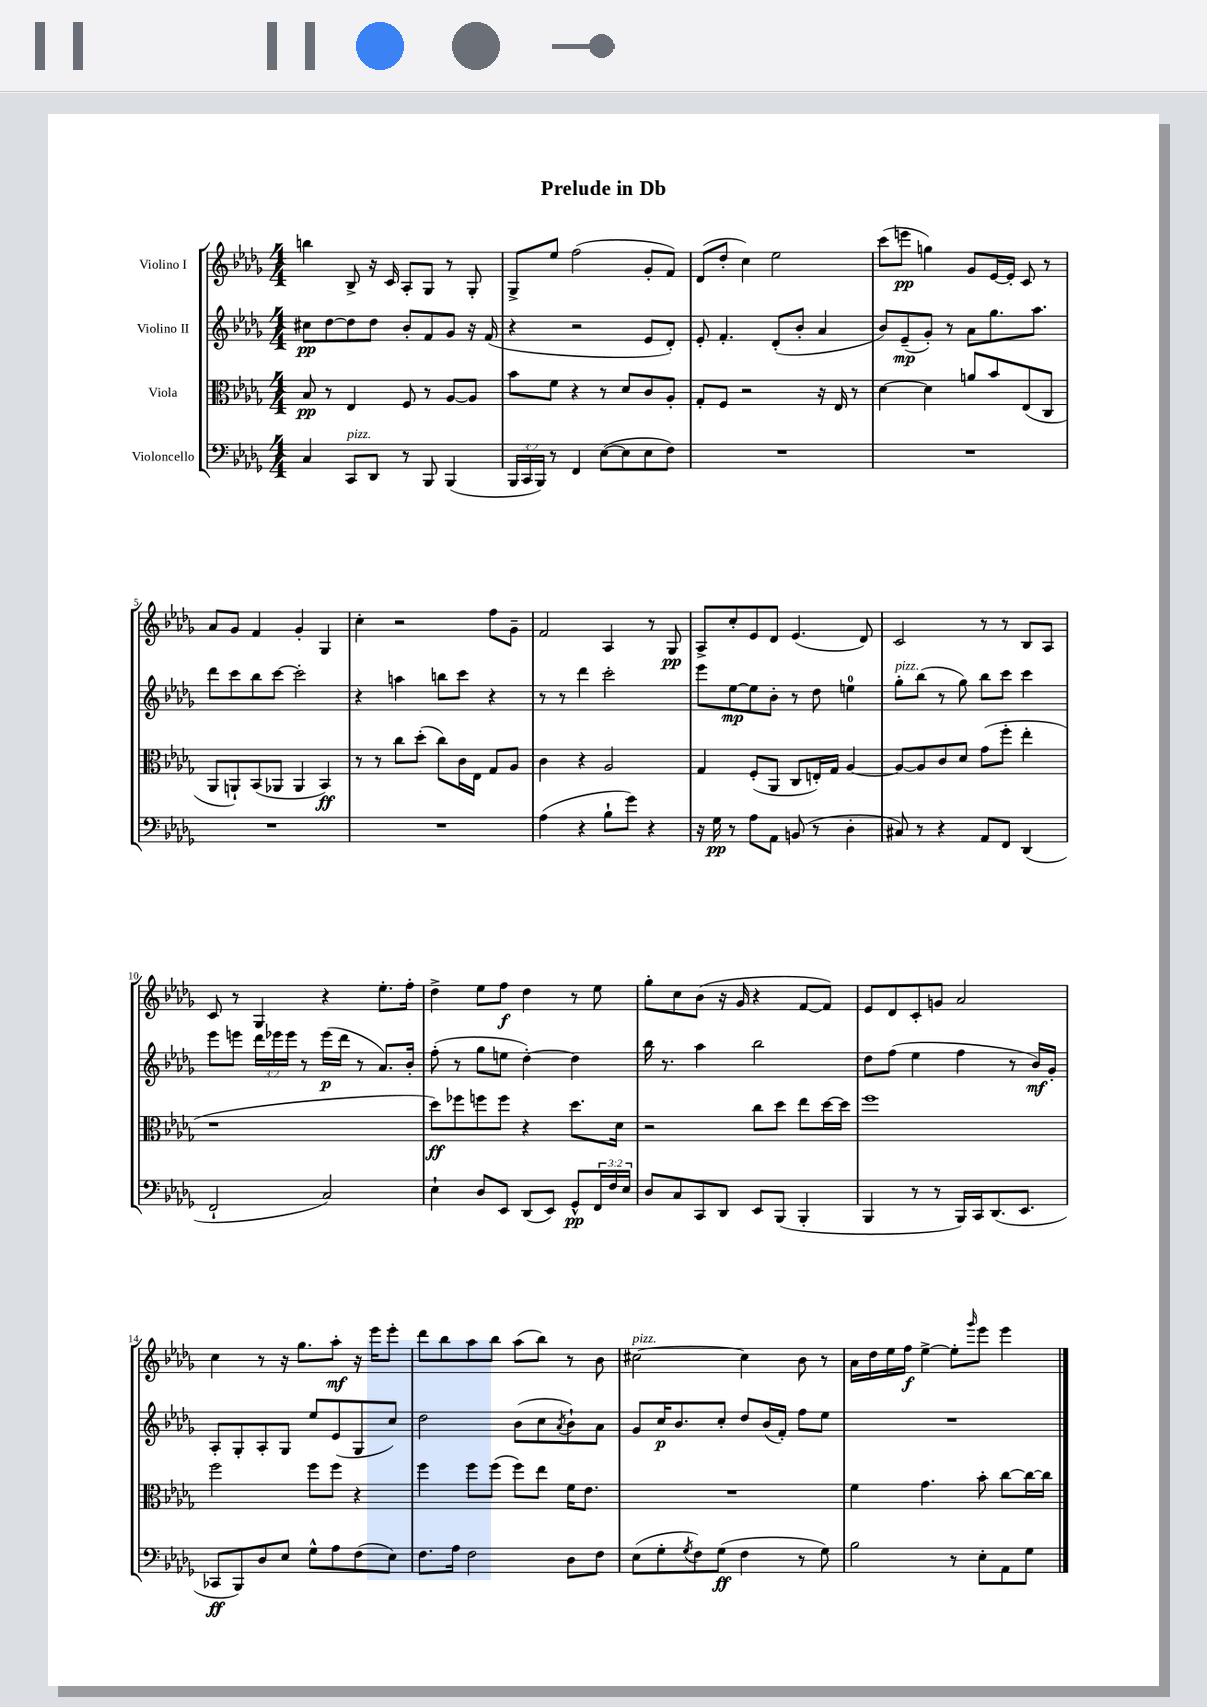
\header { title = "Prelude in Db" }
<<
\new StaffGroup <<
\new Staff = "s0" \with { instrumentName = "Violino I" } {
    \clef treble \key des \major \numericTimeSignature \time 4/4
    b''4 bes8-> r16 c'16 aes8-. ges8 r8 ges8-. |
    ges8-> ees''8 f''2( ges'8-. f'8) |
    des'8( des''8-. c''4) ees''2 |
    c'''8( e'''8\pp g''4) ges'8 ees'16~ ees'16-. c'8 r8 |
    aes'8 ges'8 f'4 ges'4-. ges4 |
    c''4-. r2 f''8 ges'8-- |
    f'2 aes4 r8 ges8\pp |
    aes8-> c''8-. ees'8 des'8 ees'4.( des'8) |
    c'2 r8 r8 bes8 aes8 |
    c'8 r8 ges4 r4 ees''8.-. f''16-. |
    des''4-> ees''8 f''8\f des''4 r8 ees''8 |
    ges''8-. c''8 bes'8( r16 ges'16 r4 f'8~ f'8) |
    ees'8 des'8 c'8-. g'8 aes'2 |
    c''4 r8 r16 ges''8. aes''8-.\mf r16 ees'''16 ees'''8-. |
    des'''8 bes''8 aes''8 bes''8 aes''8( bes''8) r8 bes'8 |
    cis''2~^\markup { \italic "pizz." } cis''4 bes'8 r8 |
    aes'16 des''16 ees''16 f''16\f ees''4~-> ees''8-. \grace { ges'''16 } ees'''8 ees'''4 \bar "|." |
}
\new Staff = "s1" \with { instrumentName = "Violino II" } {
    \clef treble \key des \major \numericTimeSignature \time 4/4 \override Staff.TupletNumber.text = #tuplet-number::calc-fraction-text
    cis''8\pp des''8~ des''8 des''8 bes'8-. f'8 ges'8 r16 f'16( |
    r4 r2 ees'8 des'8-.) |
    ees'8-. f'4.-. des'8-.( bes'8-. aes'4 |
    bes'8) ees'8--\mp( ges'8-.) r8 aes'8 ges''8. aes''8. |
    des'''8 c'''8 bes''8 c'''8~ c'''2-. |
    r4 a''4 b''8 c'''8 r4 |
    r8 r8 des'''4 c'''2-. |
    ees'''8 ees''8~\mp ees''8 bes'8-. r8 des''8 e''4-0 |
    ges''8-.^\markup { \italic "pizz." } bes''8( r8 ges''8) bes''8 c'''8 c'''4 |
    ees'''8 e'''8 \tuplet 3/2 { des'''16 ees'''16 ees'''16 } r8 ees'''16\p( des'''16 r8 aes'8.) bes'16-. |
    f''8-.( r8 ges''8 e''8 des''4~-.) des''4 |
    bes''16 r8. aes''4 bes''2 |
    des''8 f''8( ees''4 f''4 r8 bes'16\mf) ges'16-. |
    aes8-. ges8-. aes8-. ges8 ees''8 ees'8( ges8 c''8) |
    des''2 bes'8( c''8 \acciaccatura { aes'8 } bes'8-!) aes'8 |
    ges'8 c''16\p bes'8. c''8-. des''8 bes'16( f'16-.) f''8 ees''8 |
    R1 \bar "|." |
}
\new Staff = "s2" \with { instrumentName = "Viola" } {
    \clef alto \key des \major \numericTimeSignature \time 4/4
    bes8\pp r8 ees4 f8 r8 aes8~ aes8 |
    bes'8 f'8 r4 r8 des'8 c'8 aes8-. |
    ges8-. f8 r2 r16 ees16 r8 |
    des'4~ des'4 a'8 bes'8 ees8( c8 |
    aes,8 a,8-!) bes,8( aes,8 aes,4 bes,4\ff) |
    r8 r8 c''8 des''8-.( c''8) c'16 ees16 ges8 aes8 |
    c'4 r4 aes2 |
    ges4 f8-.( aes,8 c8 e16-.) ges16 aes4~ |
    aes8~ aes8 c'8 des'8 ges'8( f''8-. ees''4-. |
    r1 |
    des''8\ff) fes''8 f''8 f''8 r4 des''8. des'16 |
    r2 c''8 des''8 ees''8 des''16~ des''16 |
    f''1 |
    f''2 f''8 f''8 r4 |
    f''4 f''8 f''8( f''8) ees''8 f'16 ees'8. |
    R1 |
    f'4 ges'4. bes'8-. c''8~ c''16~ c''16 \bar "|." |
}
\new Staff = "s3" \with { instrumentName = "Violoncello" } {
    \clef bass \key des \major \numericTimeSignature \time 4/4 \override Staff.TupletNumber.text = #tuplet-number::calc-fraction-text
    c4 c,8^\markup { \italic "pizz." } des,8 r8 bes,,8 bes,,4( |
    \tuplet 3/2 { bes,,16 c,16 bes,,16) } r8 f,4 ees8~( ees8 ees8 f8) |
    R1 |
    R1 |
    R1 |
    R1 |
    aes4( r4 bes8-! ges'8) r4 |
    r16 ges16\pp r8 aes8 aes,8 b,8( r8 des4-. |
    cis8) r8 r4 aes,8 f,8 des,4( |
    f,2-! c2) |
    ees4-! des8 ees,8 des,8( ees,8) ges,8-^\pp \tuplet 3/2 { f,16 f16 ees16 } |
    des8 c8 c,8 des,8 ees,8 bes,,8( bes,,4-. |
    bes,,4 r8 r8 bes,,16) c,16 des,8.( ees,8. |
    ces,8\ff bes,,8) des8 ees8 ges8-^ aes8 f8( ees8) |
    f8. aes16 f2 des8 f8 |
    ees8( ges8-. \acciaccatura { ges8 } f8) ges8\ff( f4 r8 ges8) |
    bes2 r8 ees8-. aes,8 ges8 \bar "|." |
}
>>
>>
